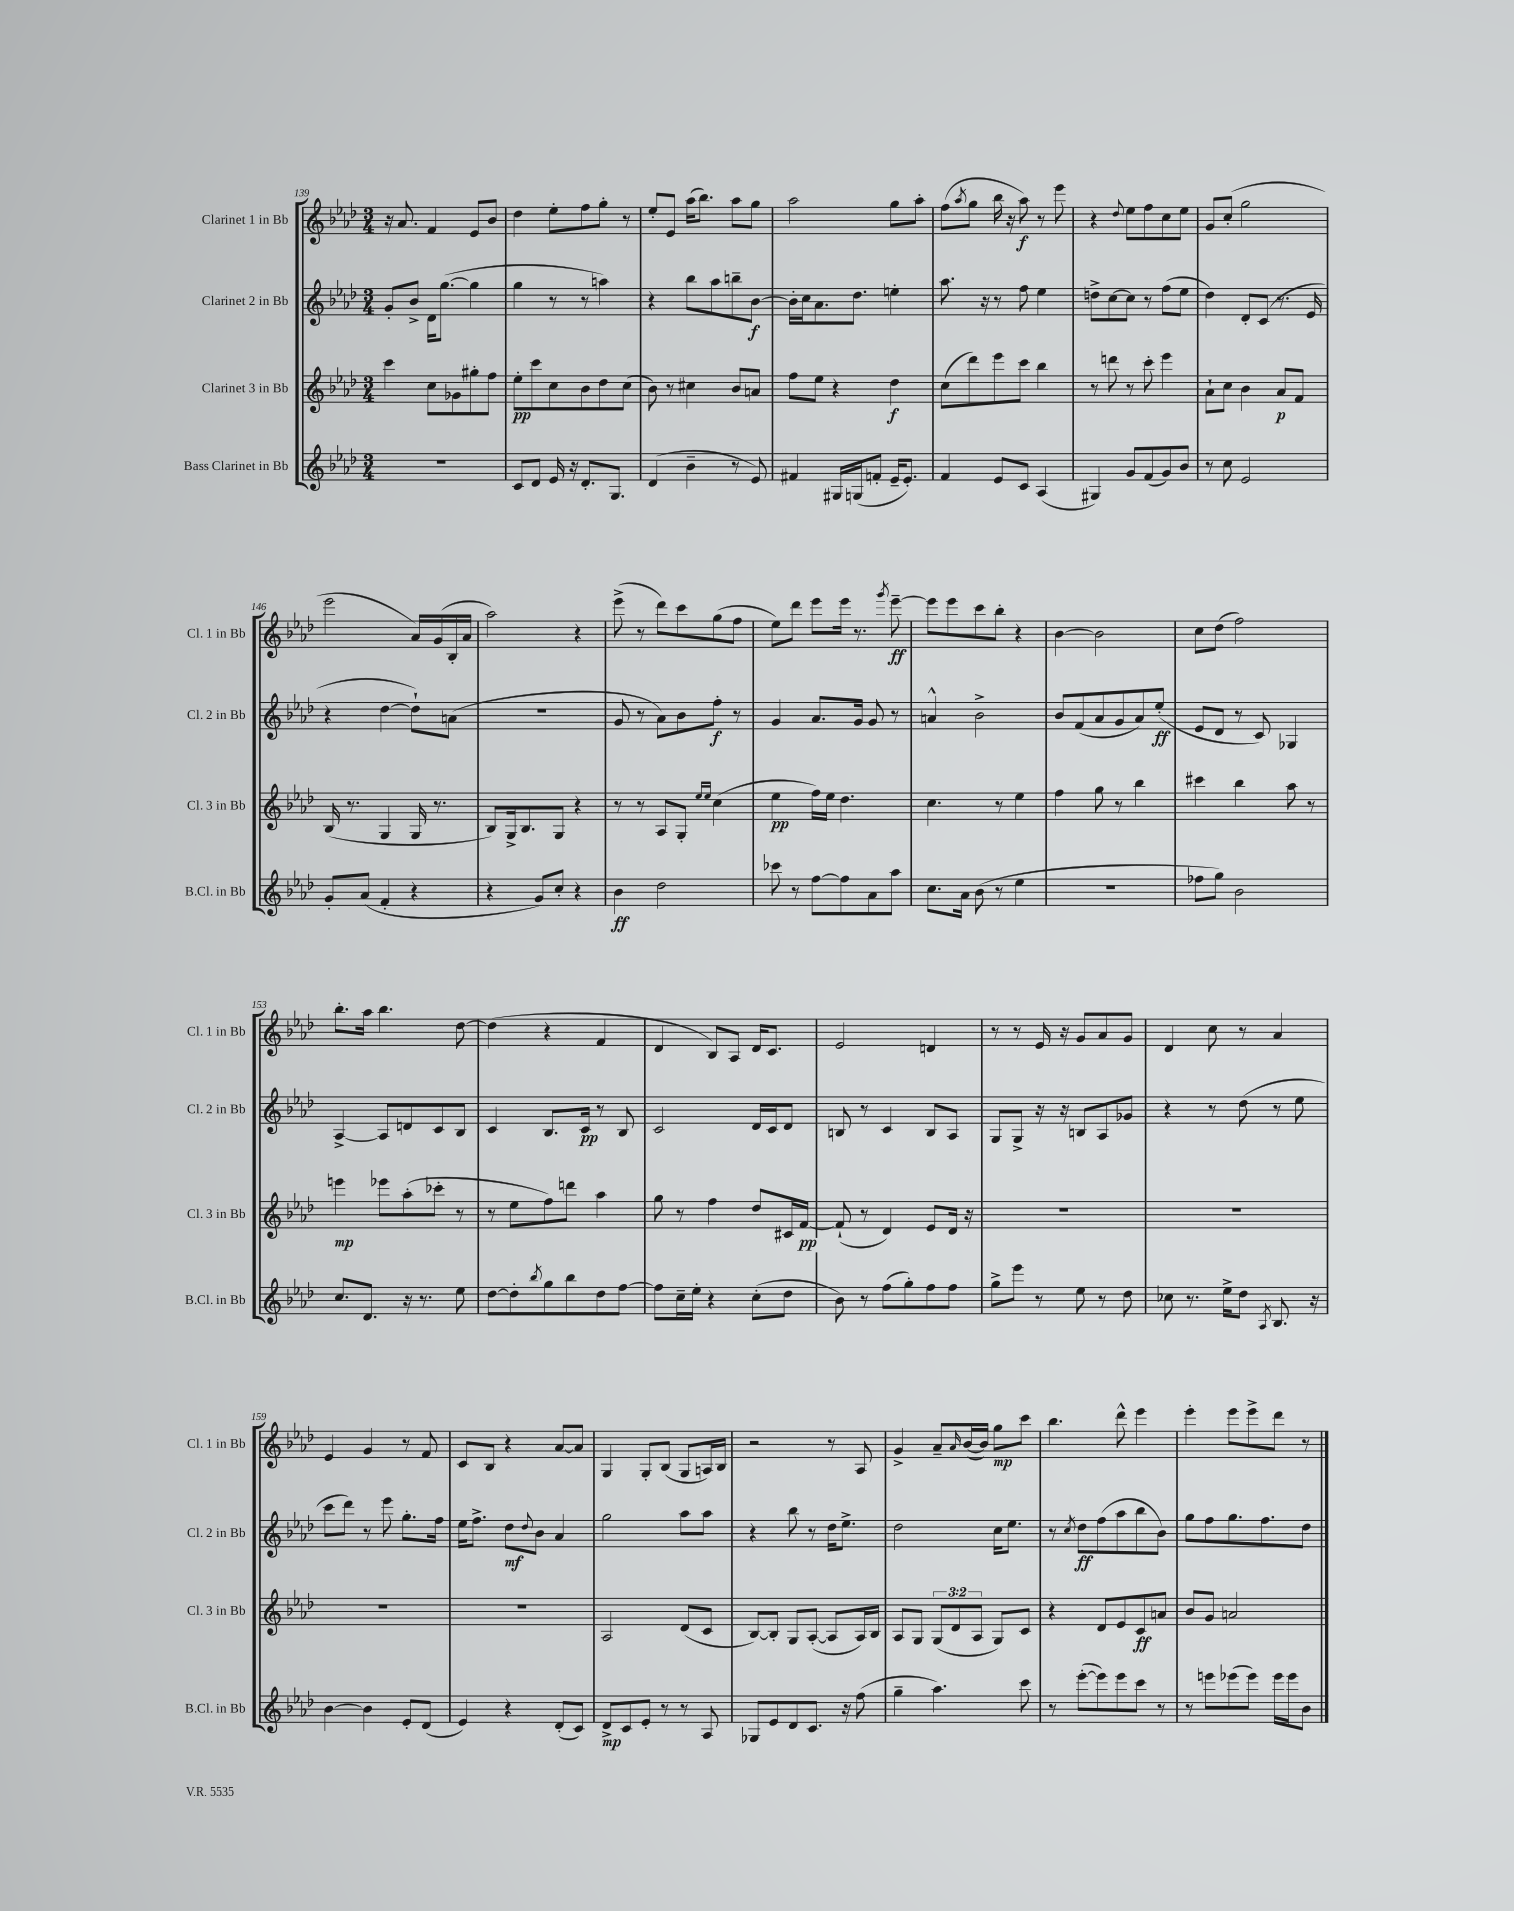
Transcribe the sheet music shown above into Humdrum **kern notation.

**kern	**dynam	**kern	**dynam	**kern	**dynam	**kern	**dynam
*part4	*part4	*part3	*part3	*part2	*part2	*part1	*part1
*staff4	*staff4	*staff3	*staff3	*staff2	*staff2	*staff1	*staff1
*I"Bass Clarinet in Bb	*	*I"Clarinet 3 in Bb	*	*I"Clarinet 2 in Bb	*	*I"Clarinet 1 in Bb	*
*I'B.Cl. in Bb	*	*I'Cl. 3 in Bb	*	*I'Cl. 2 in Bb	*	*I'Cl. 1 in Bb	*
*clefG2	*	*clefG2	*	*clefG2	*	*clefG2	*
*k[b-e-a-d-]	*	*k[b-e-a-d-]	*	*k[b-e-a-d-]	*	*k[b-e-a-d-]	*
*M3/4	*	*M3/4	*	*M3/4	*	*M3/4	*
=139	=139	=139	=139	=139	=139	=139	=139
2.r	.	4ccc\	.	8g'/L	.	16r	.
.	.	.	.	.	.	8.a-/	.
.	.	.	.	8b-^/J	.	.	.
.	.	8cc\L	.	16d-\KL	.	4f/	.
.	.	.	.	([8.gg\J	.	.	.
.	.	8g-X\	.	.	.	.	.
.	.	8gg#X'\	.	4gg\]	.	8e-/L	.
.	.	8ff\J	.	.	.	8b-/J	.
=140	=140	=140	=140	=140	=140	=140	=140
8c/L	.	8ee-'\L	pp	4gg\	.	4dd-\	.
8d-/J	.	8ccc\	.	.	.	.	.
16e-/	.	8cc\	.	8r	.	8ee-'\L	.
16r	.	.	.	.	.	.	.
8.d-'/L	.	8b-\	.	8r	.	8ff\	.
.	.	8dd-\	.	4aan\)	.	8gg'\J	.
8.G/J	.	.	.	.	.	.	.
.	.	(8cc\J	.	.	.	8r	.
=141	=141	=141	=141	=141	=141	=141	=141
(4d-/	.	8b-\)	.	4r	.	8ee-'/L	.
.	.	8r	.	.	.	8e-/J	.
4b-~\	.	4cc#X\	.	8bb-\L	.	(16aa-\KL	.
.	.	.	.	.	.	8.bb-\J)	.
.	.	.	.	8aa-\	.	.	.
8r	.	8b-/L	.	8bbn~\	.	8aa-\L	.
8e-/)	.	8an/J	.	[8b-\J	f	8gg\J	.
=142	=142	=142	=142	=142	=142	=142	=142
4f#X/	.	8ff\L	.	16b-'\LL]	.	2aa-\	.
.	.	.	.	16cc\J	.	.	.
.	.	8ee-\J	.	8.a-\	.	.	.
16G#X/LL	.	4r	.	.	.	.	.
(16Gn/J	.	.	.	8.dd-\J	.	.	.
8fn'/J	.	.	.	.	.	.	.
16e-~/KL	.	4dd-\	f	4een'\	.	8gg\L	.
8.e-'/J)	.	.	.	.	.	.	.
.	.	.	.	.	.	8aa-'\J	.
=143	=143	=143	=143	=143	=143	=143	=143
4f/	.	(8cc\L	.	8.aa-\	.	(8ff\L	.
.	.	.	.	.	.	8qaa-/	.
.	.	8ddd-\)	.	.	.	8gg\J	.
.	.	.	.	16r	.	.	.
8e-/L	.	8eee-\	.	8r	.	16bb-\	.
.	.	.	.	.	.	16r	.
8c/J	.	8ccc\J	.	8ff\	.	8aa-\)	f
(4A-/	.	4bb-\	.	4ee-\	.	8r	.
.	.	.	.	.	.	8eee-\	.
=144	=144	=144	=144	=144	=144	=144	=144
4G#X/)	.	8r	.	8ddn^\L	.	4r	.
.	.	8dddn\	.	[8cc\	.	.	.
.	.	.	.	.	.	8qqdd-/	.
8g/L	.	8r	.	8cc\J]	.	8ee-\L	.
(8f/	.	8ccc'\	.	8r	.	8ff\	.
8g/)	.	4eee-\	.	(8ff\L	.	8cc\	.
8b-/J	.	.	.	8ee-\J	.	8ee-\J	.
=145	=145	=145	=145	=145	=145	=145	=145
8r	.	8a-`\L	.	4dd-\)	.	8g/L	.
8cc\	.	8cc\J	.	.	.	(8cc'/J	.
2e-/	.	4b-\	.	8d-'/L	.	2gg\	.
.	.	.	.	(8c/J	.	.	.
.	.	8a-/L	p	8.r	.	.	.
.	.	8f/J	.	.	.	.	.
.	.	.	.	16e-/	.	.	.
!!LO:LB:g=z
=146	=146	=146	=146	=146	=146	=146	=146
8g'/L	.	(16B-/	.	4r	.	2eee-\	.
.	.	8.r	.	.	.	.	.
(8a-/J	.	.	.	.	.	.	.
4f'/	.	4G/	.	[4dd-\	.	.	.
4r	.	16G/	.	8dd-`\L])	.	16a-/LL)	.
.	.	8.r	.	.	.	(16g/	.
.	.	.	.	(8an\J	.	16B-'/	.
.	.	.	.	.	.	16a-/JJ	.
=147	=147	=147	=147	=147	=147	=147	=147
4r	.	8B-/L)	.	2.r	.	2aa-\)	.
.	.	16G^/k	.	.	.	.	.
.	.	8.B-/	.	.	.	.	.
8g/L)	.	.	.	.	.	.	.
8cc'/J	.	8G/J	.	.	.	.	.
4r	.	4r	.	.	.	4r	.
=148	=148	=148	=148	=148	=148	=148	=148
4b-\	ff	8r	.	8g/	.	(8eee-^\	.
.	.	8r	.	8r	.	8r	.
2dd-\	.	8A-/L	.	8a-\L)	.	8ddd-\L)	.
.	.	8G'/J	.	8b-\	.	8ccc\	.
.	.	16qqee-/LL	.	.	.	.	.
.	.	16qqee-/JJ	.	.	.	.	.
.	.	(4cc\	.	8ff'\J	f	(8gg\	.
.	.	.	.	8r	.	8ff\J	.
=149	=149	=149	=149	=149	=149	=149	=149
8ccc-X\	.	4ee-\	pp	4g/	.	8ee-\L)	.
8r	.	.	.	.	.	8ddd-\J	.
[8ff\L	.	16ff\LL)	.	8.a-/L	.	8eee-\L	.
.	.	16ee-\JJ	.	.	.	.	.
8ff\]	.	4.dd-\	.	.	.	16eee-\Jk	.
.	.	.	.	16g/Jk	.	8.r	.
8a-\	.	.	.	8g/	.	.	.
.	.	.	.	.	.	8qggg/	.
8aa-\J	.	.	.	8r	.	[8eee-~\	ff
=150	=150	=150	=150	=150	=150	=150	=150
8.cc\L	.	4.cc\	.	4an^^/	.	8eee-\L]	.
.	.	.	.	.	.	8eee-\	.
16a-\Jk	.	.	.	.	.	.	.
(8b-\	.	.	.	2b-^\	.	8ccc\	.
8r	.	8r	.	.	.	8bb-'\J	.
4ee-\	.	4ee-\	.	.	.	4r	.
=151	=151	=151	=151	=151	=151	=151	=151
2.r	.	4ff\	.	8b-/L	.	[4b-\	.
.	.	.	.	(8f/	.	.	.
.	.	8gg\	.	8a-/	.	2b-\]	.
.	.	8r	.	8g/	.	.	.
.	.	4bb-\	.	8a-/)	.	.	.
.	.	.	.	(8ee-'/J	ff	.	.
=152	=152	=152	=152	=152	=152	=152	=152
8ff-X\L	.	4ccc#X\	.	8e-/L	.	8cc\L	.
8gg\J)	.	.	.	8d-/J	.	(8dd-\J	.
2b-\	.	4bb-\	.	8r	.	2ff\)	.
.	.	.	.	8c/)	.	.	.
.	.	8aa-\	.	4G-X/	.	.	.
.	.	8r	.	.	.	.	.
!!LO:LB:g=z
=153	=153	=153	=153	=153	=153	=153	=153
8.cc/L	.	4eeen\	mp	[4A-^/	.	8.bb-'\L	.
8.d-/J	.	.	.	.	.	16aa-\Jk	.
.	.	8eee-X\L	.	8A-/L]	.	4.bb-\	.
16r	.	(8aa-'\	.	8dn/	.	.	.
8.r	.	.	.	.	.	.	.
.	.	8ccc-X'\J	.	8c/	.	.	.
8ee-\	.	8r	.	8B-/J	.	[8dd-\	.
=154	=154	=154	=154	=154	=154	=154	=154
[8dd-\L	.	8r	.	4c/	.	(4dd-\]	.
8dd-'\]	.	8ee-\L	.	.	.	.	.
8qbb-/	.	.	.	.	.	.	.
8gg\	.	8ff\)	.	8.B-/L	.	4r	.
8bb-\	.	8dddn\J	.	.	.	.	.
.	.	.	.	16c/Jk	pp	.	.
8dd-\	.	4aa-\	.	8r	.	4f/	.
[8ff\J	.	.	.	8B-/	.	.	.
=155	=155	=155	=155	=155	=155	=155	=155
8ff\L]	.	8gg\	.	2c/	.	4d-/	.
16cc~\L	.	8r	.	.	.	.	.
16ee-'\JJ	.	.	.	.	.	.	.
4r	.	4ff\	.	.	.	8B-/L)	.
.	.	.	.	.	.	8A-/J	.
(8cc'\L	.	8dd-/L	.	16d-/LL	.	16d-/KL	.
.	.	.	.	16c/J	.	8.c/J	.
8dd-\J	.	16c#X/L	.	8d-/J	.	.	.
.	.	[16f/JJ	pp	.	.	.	.
=156	=156	=156	=156	=156	=156	=156	=156
8b-\)	.	(8f`/]	.	8Bn/	.	2e-/	.
8r	.	8r	.	8r	.	.	.
(8ff\L	.	4d-/)	.	4c/	.	.	.
8gg'\)	.	.	.	.	.	.	.
8ff\	.	8e-/L	.	8B/L	.	4dn/	.
8ff\J	.	16d-/Jk	.	8A-/J	.	.	.
.	.	16r	.	.	.	.	.
=157	=157	=157	=157	=157	=157	=157	=157
8gg^\L	.	2.r	.	8G/L	.	8r	.
8eee-\J	.	.	.	8G^/J	.	8r	.
8r	.	.	.	16r	.	16e-/	.
.	.	.	.	16r	.	16r	.
8ee-\	.	.	.	8Bn/L	.	8g/L	.
8r	.	.	.	8A-/	.	8a-/	.
8dd-\	.	.	.	8g-X/J	.	8g/J	.
=158	=158	=158	=158	=158	=158	=158	=158
8cc-X\	.	2.r	.	4r	.	4d-/	.
8.r	.	.	.	.	.	.	.
.	.	.	.	8r	.	8cc\	.
16ee-^\KL	.	.	.	.	.	.	.
8dd-\J	.	.	.	(8dd-\	.	8r	.
8qA-/	.	.	.	.	.	.	.
8.B-/	.	.	.	8r	.	4a-/	.
.	.	.	.	8ee-\	.	.	.
16r	.	.	.	.	.	.	.
!!LO:LB:g=z
=159	=159	=159	=159	=159	=159	=159	=159
[4b-\	.	2.r	.	8ccc\L	.	4e-/	.
.	.	.	.	8ddd-\J)	.	.	.
4b-\]	.	.	.	8r	.	4g/	.
.	.	.	.	8eee-\	.	.	.
8e-'/L	.	.	.	8.gg'\L	.	8r	.
(8d-/J	.	.	.	.	.	8f/	.
.	.	.	.	16ff\Jk	.	.	.
=160	=160	=160	=160	=160	=160	=160	=160
4e-/)	.	2.r	.	16ee-\KL	.	8c/L	.
.	.	.	.	8.ff^\J	.	.	.
.	.	.	.	.	.	8B-/J	.
4r	.	.	.	8dd-\L	mf	4r	.
.	.	.	.	8qqdd-/	.	.	.
.	.	.	.	8b-\J	.	.	.
(8d-'/L	.	.	.	4a-/	.	[8a-/L	.
8c/J)	.	.	.	.	.	8a-/J]	.
=161	=161	=161	=161	=161	=161	=161	=161
8d-^/L	mp	2A-/	.	2gg\	.	4G/	.
8c/	.	.	.	.	.	.	.
8e-'/J	.	.	.	.	.	8G'/L	.
8r	.	.	.	.	.	(8B-/J	.
8r	.	(8d-/L	.	8aa-\L	.	8G/L	.
8A-/	.	8c/J	.	8aa-\J	.	16An/L)	.
.	.	.	.	.	.	16B-/JJ	.
=162	=162	=162	=162	=162	=162	=162	=162
8G-X/L	.	[8B-/L)	.	4r	.	2r	.
8e-/	.	8B-'/J]	.	.	.	.	.
8d-/	.	8G/L	.	8bb-\	.	.	.
8.c/J	.	([8A-'/J	.	8r	.	.	.
.	.	8A-/L]	.	16dd-\KL	.	8r	.
16r	.	.	.	8.ee-^\J	.	.	.
(8ff\	.	16A-/L)	.	.	.	8A-/	.
.	.	16B-/JJ	.	.	.	.	.
=163	=163	=163	=163	=163	=163	=163	=163
4gg~\	.	8A-/L	.	2dd-\	.	4g^/	.
.	.	8G/J	.	.	.	.	.
4.aa-\)	.	(12G/L	.	.	.	8a-~/L	.
.	.	12d-/	.	.	.	.	.
.	.	.	.	.	.	16qqa-/	.
.	.	.	.	.	.	([16b-/L	.
.	.	12A-/J	.	.	.	.	.
.	.	.	.	.	.	16b-/JJ])	.
.	.	8G/L)	.	16cc\KL	.	8gg\L	mp
.	.	.	.	8.ee-\J	.	.	.
8ccc\	.	8c/J	.	.	.	8ccc\J	.
=164	=164	=164	=164	=164	=164	=164	=164
8r	.	4r	.	8r	.	4.bb-\	.
.	.	.	.	8qcc/	.	.	.
([8eee-'\L	.	.	.	8dd-\L	ff	.	.
8eee-\])	.	8d-/L	.	(8ff\	.	.	.
8eee-\	.	8e-/	.	8aa-\	.	8ddd-^^\	.
8ccc\J	.	8c/	ff	8bb-\	.	4eee-\	.
8r	.	8an/J	.	8b-\J)	.	.	.
=165	=165	=165	=165	=165	=165	=165	=165
8r	.	8b-/L	.	8gg\L	.	4eee-'\	.
8eeen\L	.	8g/J	.	8ff\	.	.	.
(8eee-X\	.	2an/	.	8.gg\	.	8eee-\L	.
8eee-\J)	.	.	.	.	.	8eee-^\	.
.	.	.	.	8.ff\	.	.	.
16eee-\LL	.	.	.	.	.	8ddd-\J	.
16eee-\J	.	.	.	.	.	.	.
8b-\J	.	.	.	8dd-\J	.	8r	.
==	==	==	==	==	==	==	==
*-	*-	*-	*-	*-	*-	*-	*-
